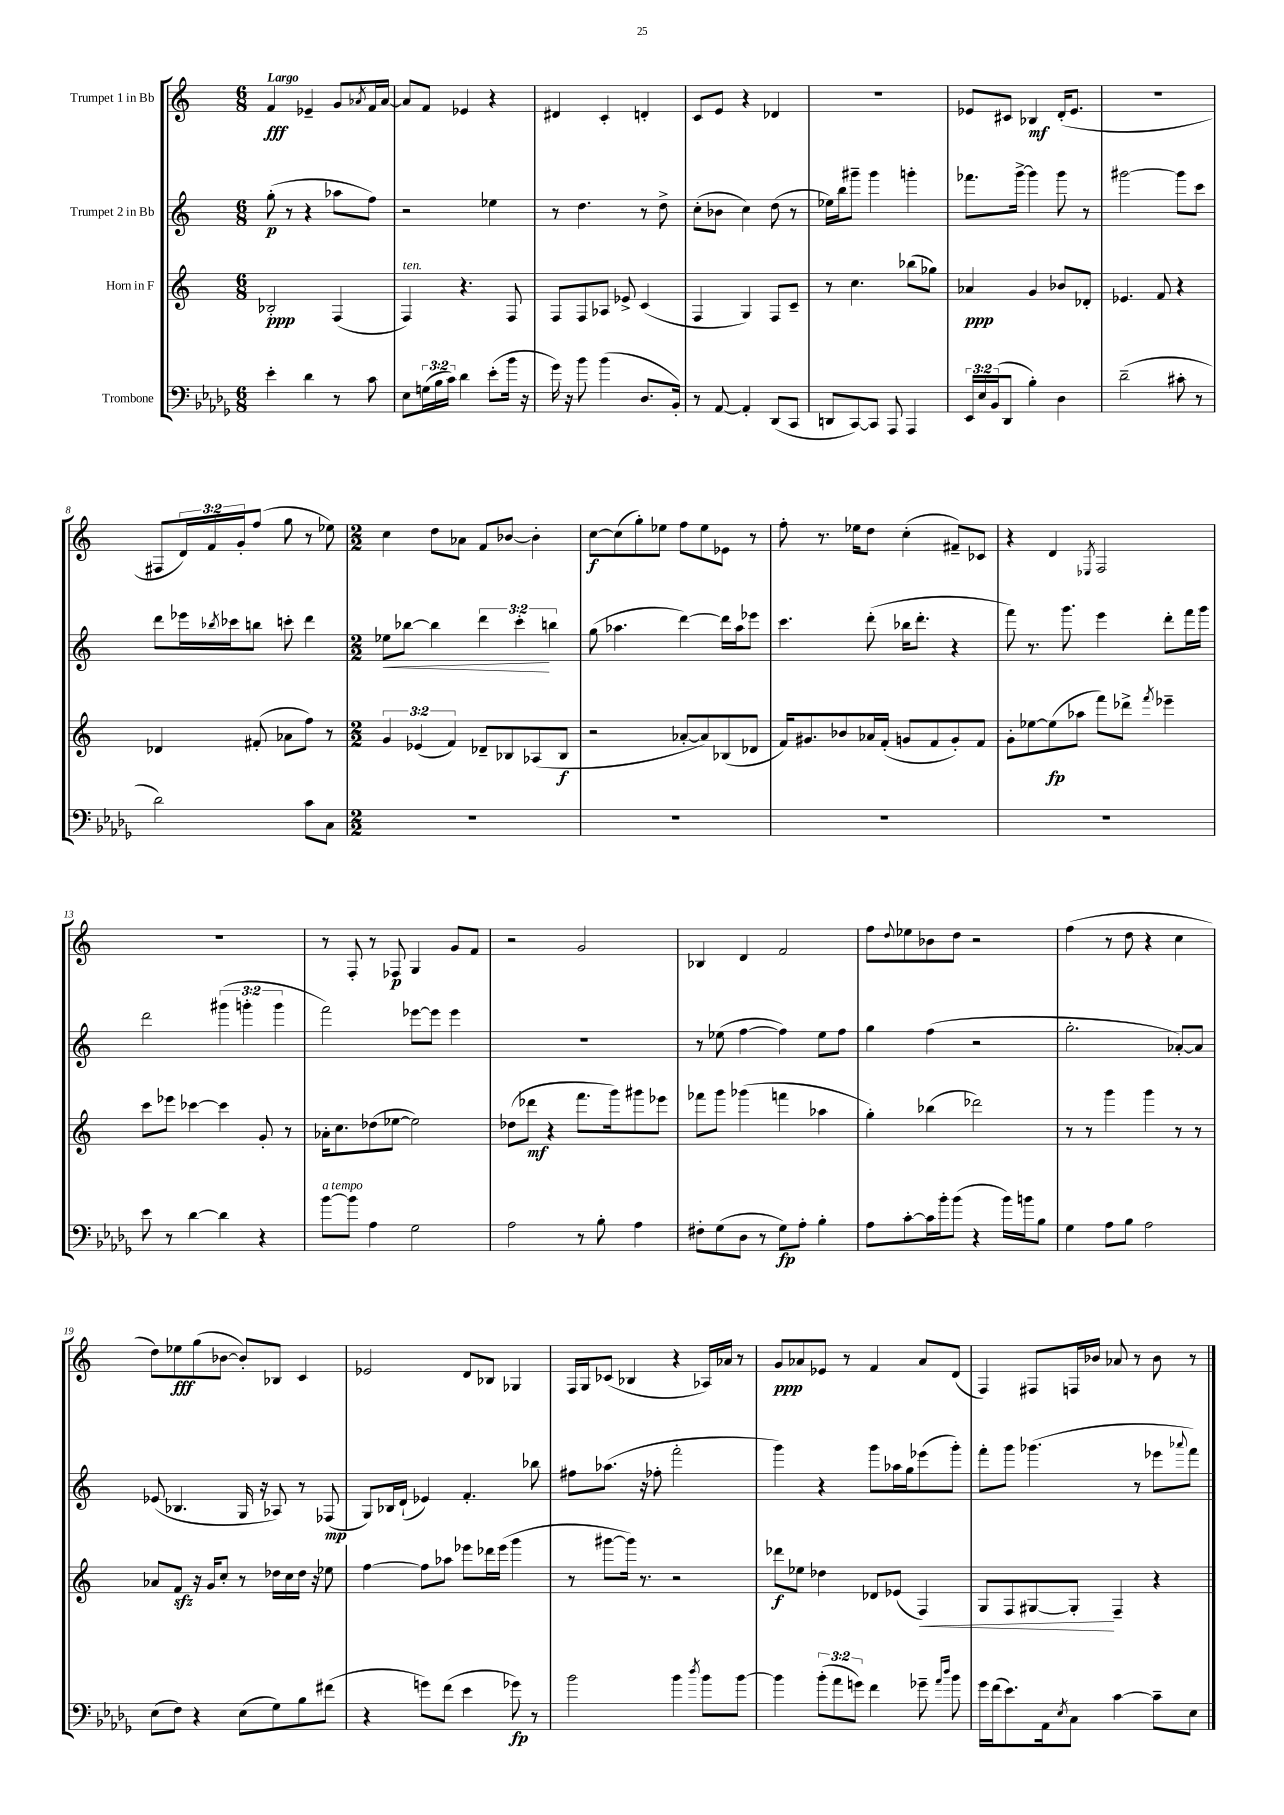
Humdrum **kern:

**kern	**kern	**kern	**kern
*staff4	*staff3	*staff2	*staff1
*clefF4	*clefG2	*clefG2	*clefG2
*k[b-e-a-d-g-]	*k[]	*k[]	*k[]
*M6/8	*M6/8	*M6/8	*M6/8
4e-'	2B-'	(8gg'	4f
.	.	8r	.
4d-	.	4r	4e-~
8r	(4F	8aa-	8g
.	.	.	8qa-
8c	.	8ff)	16f
.	.	.	[16a-
=	=	=	=
8E-	4F)	2r	8a-]
(24G	.	.	8f
24B-	.	.	.
24c)	.	.	.
4d-	4.r	.	4e-
(8e-'	.	4ee-	4r
16b-	8F	.	.
16r	.	.	.
=	=	=	=
16g-)	8F	8r	4d#
16r	.	.	.
8b-	8F	4.dd	.
(4b-	8A-	.	4c'
.	8e-^	.	.
8.D-	(4c	8r	4d'
.	.	8dd^	.
16BB-')	.	.	.
=	=	=	=
8r	4F	(8cc'	8c
[8AA-	.	8b-	8e
4AA-']	4G)	4cc)	4r
(8DD-	8F	(8dd	4d-
8CC	8c~	8r	.
=	=	=	=
8DD	8r	16ee-)	2.r
.	.	16bb	.
[8CC)	4.cc	8ggg#~	.
8CC]	.	4ggg#	.
8AAA-	.	.	.
4AAA-	(8bb-	4ggg'	.
.	8gg-)	.	.
=	=	=	=
24EE-	4a-	8.fff-	8e-
24E-	.	.	.
(24BB-	.	.	.
8DD-	.	.	8c#
.	.	[16ggg^	.
4B-')	4g	4ggg]	4B-
4D-	8b-	8ggg	(16d'
.	.	.	8.e-
.	8d-'	8r	.
=	=	=	=
(2d-~	4.e-	[2ggg#	2.r
.	8f	.	.
8c#'	4r	8ggg#]	.
8r	.	8ccc	.
=	=	=	=
2d-)	4d-	8ddd	8F#
.	.	16eee-	24d)
.	.	.	24f
.	.	8qbb-	.
.	.	16ccc-	.
.	.	.	24g'
.	(8f#'	8bb	(8ff
.	8a-	8ccc'	8gg
8c	8ff)	4ddd	8r
8C	8r	.	8ee-)
=	=	=	=
*M2/2	*M2/2	*M2/2	*M2/2
1r	6g	8ee-	4cc
.	.	[8bb-	.
.	(6e-	.	.
.	.	4bb-]	8dd
.	6f)	.	.
.	.	.	8a-
.	8d-~	6ddd	8f
.	8B-	.	[8b-
.	.	6ccc'	.
.	(8A-	.	4b-']
.	.	6bb	.
.	8B-	.	.
=	=	=	=
1r	2r	(8gg	[8cc
.	.	4.aa-	(8cc]
.	.	.	8gg')
.	.	.	8ee-
.	[8a-'	[4ddd)	8ff
.	8a-])	.	8ee-
.	(8B-	16ddd]	8e-
.	.	16aa-	.
.	8d-	8eee-	8r
=	=	=	=
1r	16f)	4.ccc	8ff'
.	8.g#	.	.
.	.	.	8.r
.	8b-	.	.
.	.	.	16ee-
.	16a-	(8ddd'	8dd
.	(16f'	.	.
.	8g	16bb-	(4cc'
.	.	8.ddd'	.
.	8f	.	.
.	8g')	4r	8f#~)
.	8f	.	8c-
=	=	=	=
1r	8g'	8fff)	4r
.	[8ee-	8.r	.
.	(8ee-]	.	4d
.	.	8.ggg	.
.	8aa-	.	.
.	.	.	8qE-
.	8fff)	4eee	2F
.	8ddd-^	.	.
.	8qfff	.	.
.	4eee-~	8ddd'	.
.	.	16fff	.
.	.	16ggg	.
=	=	=	=
8e-	8ccc	2ddd	1r
8r	8eee-	.	.
[4d-	[4ccc-	.	.
4d-]	4ccc-]	(6ggg#	.
.	.	6ggg'	.
4r	8g'	.	.
.	.	6ggg	.
.	8r	.	.
=	=	=	=
[8b-	16a-'	2fff)	8r
.	8.cc	.	.
8b-]	.	.	8F'
4A-	(8dd-	.	8r
.	[8ee-	.	8F-
2G-	2ee-])	[8eee-	4G
.	.	8eee-]	.
.	.	4eee-	8g
.	.	.	8f
=	=	=	=
2A-	(8dd-	1r	2r
.	8ddd-	.	.
.	4r	.	.
8r	8.fff	.	2g
8B-'	.	.	.
.	16ggg)	.	.
4A-	8ggg#	.	.
.	8eee-	.	.
=	=	=	=
8F#'	8fff-	8r	4B-
(8G-	8ggg	(8ee-	.
8D-	(4ggg-	[4ff	4d
8r	.	.	.
8G-)	4fff	4ff])	2f
8A-'	.	.	.
4B-'	4aa-	8ee-	.
.	.	8ff	.
=	=	=	=
8A-	4gg')	4gg	8ff
.	.	.	8qqdd
[8c'	.	.	8ee-
16c]	(4bb-	(4ff	8b-
16b-'	.	.	.
(8b-	.	.	8dd
4r	2ddd-)	2r	2r
16b-)	.	.	.
16b	.	.	.
8B-	.	.	.
=	=	=	=
4G-	8r	2.gg'	(4ff
.	8r	.	.
8A-	4ggg	.	8r
8B-	.	.	8dd
2A-	4ggg	.	4r
.	8r	[8a-')	4cc
.	8r	8a-]	.
=	=	=	=
(8E-	8a-	(8e-	8dd)
8F)	8f	4.B-	8ee-
4r	16r	.	(8gg
.	16g	.	.
.	8cc'	.	[8b-
(8E-	8r	16G	8b-'])
.	.	16r	.
8G-)	16dd-	8A-)	8B-
.	16cc	.	.
8B-	16dd-	8r	4c
.	16r	.	.
(8f#	8ee-	(8F-	.
=	=	=	=
4r	[4ff	8G)	2e-
.	.	16B-	.
.	.	(16d`	.
8g)	8ff]	4e-)	.
(8f	8aa-	.	.
4e-	8eee-	4.f'	8d
.	16ddd-	.	8B-
.	(16eee-	.	.
8g-)	4ggg	.	4G-
8r	.	8bb-	.
=	=	=	=
2b-	8r	8ff#	16F
.	.	.	16G
.	[8ggg#	(8.aa-	(8c-
.	16ggg#])	.	4B-
.	8.r	16r	.
.	.	8ff-'	.
4b-	2r	2fff'	4r
8qdd-	.	.	.
8b-	.	.	16A-)
.	.	.	16a-
[8b-	.	.	8r
=	=	=	=
4b-]	8ddd-	4ggg)	8g
.	8ee-	.	8a-
(12b-'	4dd-	4r	8e-
12a-	.	.	.
.	.	.	8r
12g)	.	.	.
4f	8d-	8ggg	4f
.	(8e-	16aa-	.
.	.	16gg	.
8g-~	4F)	(8eee-	8a-
16qqa-	.	.	.
16qqdd-	.	.	.
8b-	.	8ggg')	(8d
=	=	=	=
16g-	8G	8fff'	4F)
(16f	.	.	.
8.e-)	8F	8ggg	.
.	[8G#	(4.ggg-	8F#
16AA-	.	.	.
8qE-	.	.	.
8C	8G#']	.	16F
.	.	.	16b-
[4c	4F~	.	8a-
.	.	8r	8r
8c~]	4r	8eee-	8b-
.	.	8qqaaa-	.
8E-	.	8fff)	8r
==	==	==	==
*-	*-	*-	*-
